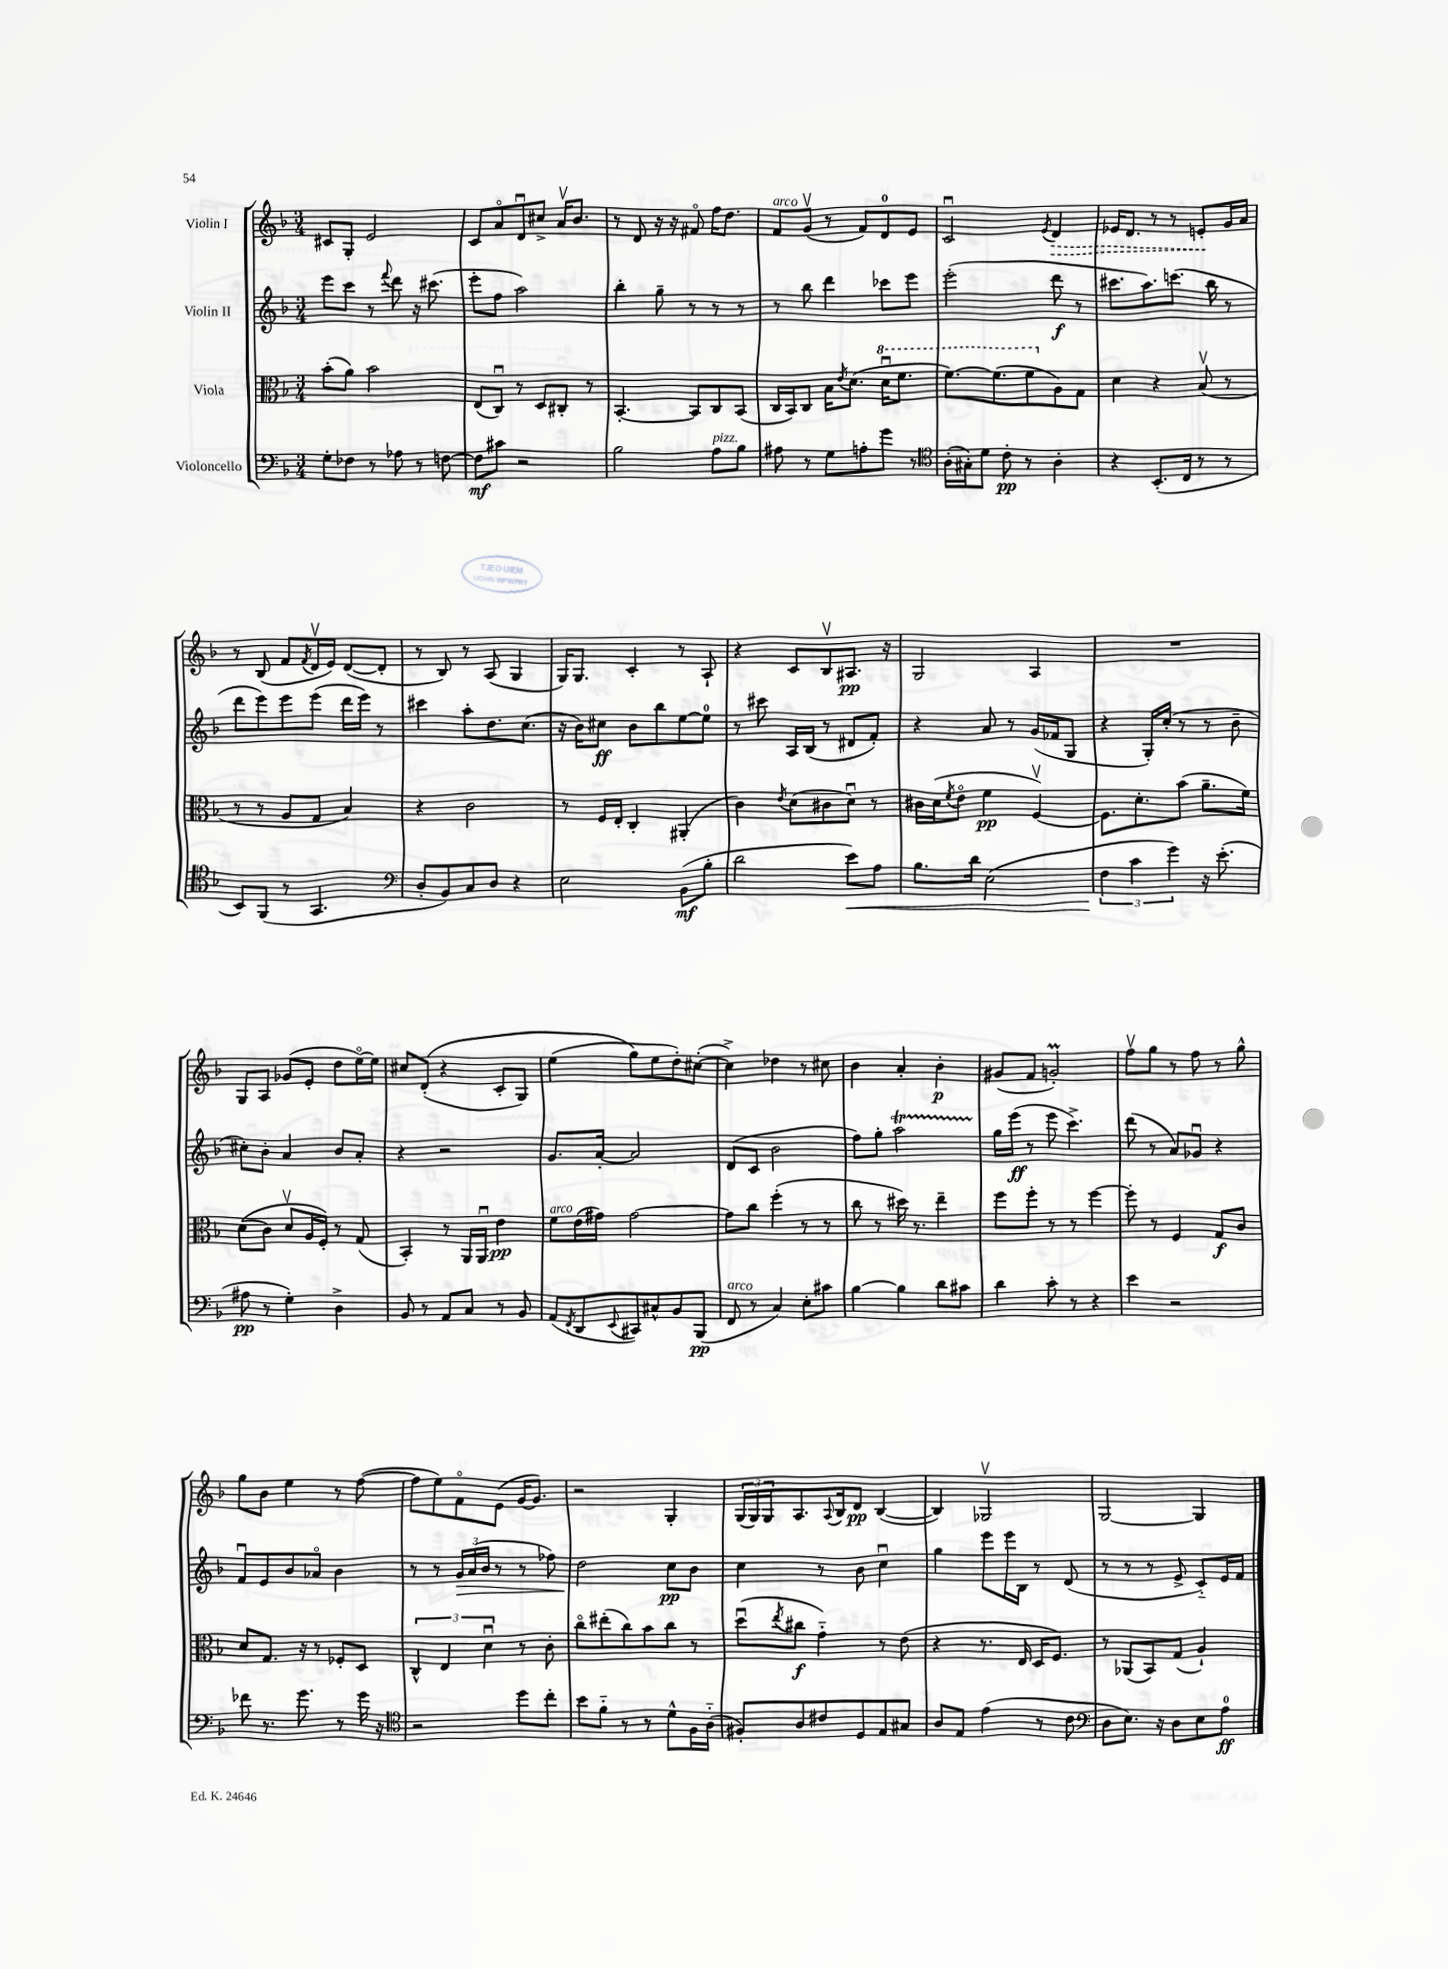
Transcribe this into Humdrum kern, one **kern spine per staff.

**kern	**dynam	**kern	**dynam	**kern	**dynam	**kern	**dynam
*part4	*part4	*part3	*part3	*part2	*part2	*part1	*part1
*staff4	*staff4	*staff3	*staff3	*staff2	*staff2	*staff1	*staff1
*I"Violoncello	*	*I"Viola	*	*I"Violin II	*	*I"Violin I	*
*clefF4	*	*clefC3	*	*clefG2	*	*clefG2	*
*k[b-]	*	*k[b-]	*	*k[b-]	*	*k[b-]	*
*M3/4	*	*M3/4	*	*M3/4	*	*M3/4	*
=15	=15	=15	=15	=15	=15	=15	=15
8G'\L	.	(8b-'\L	.	8eee\L	.	8c#X/L	.
8F-X\J	.	8a\J)	.	8ccc\J	.	8G'/J	.
8r	.	2b-\	.	8r	.	2e/	.
.	.	.	.	8qqfff/	.	.	.
8A-X\	.	.	.	8ddd\	.	.	.
8r	.	.	.	16r	.	.	.
.	.	.	.	(8.ccc#X\	.	.	.
[8Fn\	.	.	.	.	.	.	.
=16	=16	=16	=16	=16	=16	=16	=16
8F\L]	mf	(8E/L	.	8eee'\L	.	8c/L	.
8c#X\J	.	8Cu/J)	.	8ff\J	.	8a/	.
2r	.	8r	.	2aa\)	.	8du/	.
.	.	8D/L	.	.	.	8cc#X^/J	.
.	.	8C#X'/J	.	.	.	16av/KL	.
.	.	.	.	.	.	8.b-/J	.
.	.	8r	.	.	.	.	.
=17	=17	=17	=17	=17	=17	=17	=17
2B-\	.	[4.BB-'/	.	4bb-'\	.	8r	.
.	.	.	.	.	.	8d/	.
.	.	.	.	8gg~\	.	16r	.
.	.	.	.	.	.	16r	.
.	.	8BB-/L]	.	8r	.	8f#X/	.
!LO:TX:a:i:t=pizz.	!	!	!	!	!	!	!
8A\L	.	8C/	.	8r	.	16ff\KL	.
.	.	.	.	.	.	8.dd\J	.
8B-\J	.	(8BB-/J	.	8r	.	.	.
=18	=18	=18	=18	=18	=18	=18	=18
!	!	!	!	!	!	!LO:TX:a:i:t=arco	!
8A#X\	.	16C/LL	.	8r	.	8f/L	.
.	.	16BB-/J)	.	.	.	.	.
8r	.	8C/J	.	8bb-\	.	(8gv/J	.
8G\L	.	16B-\KL	.	4ddd\	.	8r	.
.	.	8qe/	.	.	.	.	.
.	.	(8.d\J	.	.	.	.	.
8An'\	.	.	.	.	.	8f/L)	.
*	*	*8va	*	*	*	*	*
8g\J	.	16ddu\KL	.	8ccc-X\L	.	8d/	.
.	.	8.ff\J	.	.	.	.	.
8r	.	.	.	8eee\J	.	8e/J	.
=19	=19	=19	=19	=19	=19	=19	=19
*clefC4	*	*	*	*	*	*	*
(16A'\LL	.	[8.ff\L)	.	(2eee'\	.	2cu/	.
16G#X'\J)	.	.	.	.	.	.	.
8d\J	.	.	.	.	.	.	.
.	.	(8.ff\]	.	.	.	.	.
8c'\	pp	.	.	.	.	.	.
8r	.	8ff\	.	.	.	.	.
.	.	.	.	.	.	8qe/	.
*	*	*X8va	*	*	*	*	*
!	!	!	!	!	!	!	!LO:HP:b
4A'\	.	8A\)	.	8ddd\	f	4d/	>
.	.	8G\J	.	8r	.	.	.
=20	=20	=20	=20	=20	=20	=20	=20
4r	.	4d\	.	8.ccc#X\L	.	16e-X/KL	.
.	.	.	.	.	.	8.d/J	.
.	.	.	.	8.aa\)	.	.	.
(8.BB-'/L	.	4r	.	.	.	8r	.
.	.	.	.	(8.cccn\J	.	8r	.
16C/Jk	.	.	.	.	.	.	.
8r	.	(8B-v/	.	.	.	8en'/L	.
.	.	.	.	16bb-\	.	.	.
8r	.	8r	.	8r	.	16g/L	]
.	.	.	.	.	.	16a/JJ	.
!!LO:LB:g=z
=21	=21	=21	=21	=21	=21	=21	=21
8BB-/L)	.	8r	.	8ddd\L	.	8r	.
(8FF/J	.	8r	.	8eee\)	.	(8B-/	.
8r	.	8A/L	.	8eee\	.	8f/L	.
.	.	.	.	.	.	8qf/	.
4.GG/	.	8G/J	.	(8eee\J	.	16dv/L	.
.	.	.	.	.	.	16e/JJ)	.
.	.	4B-/)	.	16ddd\LL	.	([8d/L	.
.	.	.	.	16eee\JJ)	.	.	.
.	.	.	.	8r	.	8d'/J]	.
=22	=22	=22	=22	=22	=22	=22	=22
*clefF4	*	*	*	*	*	*	*
8D'/L	.	4r	.	4ccc#X\	.	8r	.
8BB-/)	.	.	.	.	.	8B-/)	.
8C/	.	2c\	.	8aa'\L	.	8r	.
8D/J	.	.	.	8.dd\	.	(8A/	.
4r	.	.	.	.	.	4G/	.
.	.	.	.	(8.cc\J	.	.	.
=23	=23	=23	=23	=23	=23	=23	=23
2E\	.	8r	.	16r	.	16G/KL)	.
.	.	.	.	16b-\KL)	.	8.G/J	.
.	.	16F/LL	.	8cc#X\J	ff	.	.
.	.	16E'/JJ	.	.	.	.	.
.	.	4C'/	.	8b-\L	.	4c'/	.
.	.	.	.	8bb-\	.	.	.
(8BB-\L	mf	(4AA#X'/	.	[8ee\	.	8r	.
8B-'\J	.	.	.	8ee\J]	.	8A`/	.
=24	=24	=24	=24	=24	=24	=24	=24
2d\	.	4c\)	.	8r	.	4r	.
.	.	.	.	8ccc#X\	.	.	.
.	.	8qe/	.	.	.	.	.
.	.	(8d\L	.	16A/LL	.	8c/L	.
.	.	.	.	(16B-/JJ	.	.	.
.	.	8c#X\	.	8r	.	8B-v/	.
!	!LO:HP:b	!	!	!	!	!	!
8e\L)	<	8du\J)	.	8d#X/L	.	8.A#X/J	pp
8A\J	.	8r	.	8f'/J)	.	.	.
.	.	.	.	.	.	16r	.
=25	=25	=25	=25	=25	=25	=25	=25
8.B-\L	.	16c#X\LL	.	4r	.	2G/	.
.	.	(16d\J	.	.	.	.	.
.	.	8qf/	.	.	.	.	.
.	.	8e\J	.	.	.	.	.
16d\Jk	.	.	.	.	.	.	.
(2E\	.	4f\	pp	8a/	.	.	.
.	.	.	.	8r	.	.	.
.	.	[4Fv/)	.	(16g/LL	.	4A/	.
.	.	.	.	16f-X/J	.	.	.
.	.	.	.	8G/J	.	.	.
=26	=26	=26	=26	=26	=26	=26	=26
6F\	.	8.F\L]	.	4r	.	2.r	.
6c\	[	.	.	.	.	.	.
.	.	8.d'\	.	.	.	.	.
.	.	.	.	16G'/LL)	.	.	.
.	.	.	.	(16cc'/JJ	.	.	.
6g\)	.	.	.	.	.	.	.
.	.	(8b-\J	.	8r	.	.	.
16r	.	8.a~\L	.	8r	.	.	.
(8.e'\	.	.	.	.	.	.	.
.	.	.	.	8b-~\	.	.	.
.	.	16f\Jk)	.	.	.	.	.
!!LO:LB:g=z
=27	=27	=27	=27	=27	=27	=27	=27
8A#X\	pp	((8d\L	.	8cc#X'\L)	.	8G/L	.
8r	.	8c\J)	.	8b-'\J	.	8A/J	.
4G'\)	.	8dv/L	.	4a/	.	(8g-X/L	.
.	.	16A/L	.	.	.	8e'/J	.
.	.	16F'/JJ)	.	.	.	.	.
4D^\	.	8r	.	8b-/L	.	8dd\L	.
.	.	(8G/	.	8a'/J	.	[16ee\L)	.
.	.	.	.	.	.	16ee\JJ]	.
=28	=28	=28	=28	=28	=28	=28	=28
8BB-/	.	4BB-'/)	.	4r	.	8cc#X/L	.
8r	.	.	.	.	.	((8d'/J	.
8AA/L	.	8r	.	2r	.	4r	.
8C/J	.	16AA/LL	.	.	.	.	.
.	.	16AAu/JJ	.	.	.	.	.
8r	.	4e\	pp	.	.	8c'/L	.
8BB-/	.	.	.	.	.	8G/J)	.
=29	=29	=29	=29	=29	=29	=29	=29
!	!	!LO:TX:a:i:t=arco	!	!	!	!	!
(8AA/L	.	8f\L	.	8.g/L	.	(4ee\	.
8qFF/	.	.	.	.	.	.	.
8DD/	.	(16e\L	.	.	.	.	.
.	.	16g#X\JJ)	.	[16a'/Jk	.	.	.
8qqEE/	.	.	.	.	.	.	.
8CC#X/)	.	[2g#\	.	2a/]	.	8gg\L)	.
8C#X^^/	.	.	.	.	.	8ee\	.
8BB-/	.	.	.	.	.	8dd'\)	.
(8BBB-/J	pp	.	.	.	.	([8cc#X'\J	.
=30	=30	=30	=30	=30	=30	=30	=30
!LO:TX:a:i:t=arco	!	!	!	!	!	!	!
8FF/	.	8g#\L]	.	(8d/L	.	4cc#^\])	.
8r	.	8cc\J	.	8c/J	.	.	.
4C/)	.	(4ff'\	.	2b-\	.	4dd-X\	.
8E'\L	.	8r	.	.	.	8r	.
8c#X\J	.	8r	.	.	.	8cc#X\	.
=31	=31	=31	=31	=31	=31	=31	=31
[4B-\	.	8cc\	.	8ff\L)	.	4b-\	.
.	.	8r	.	8gg'\J	.	.	.
4B-\]	.	16dd#X\)	.	2aat\	.	4a'/	.
.	.	8.r	.	.	.	.	.
8d\L	.	4ee~\	.	.	.	4b-'\	p
8c#X\J	.	.	.	.	.	.	.
=32	=32	=32	=32	=32	=32	=32	=32
4d\	.	8ff\L	.	16gg\LL	.	(8g#X/L	.
.	.	.	.	(16eee\JJ	ff	.	.
.	.	8ff'\J	.	8r	.	8f/J	.
8c'\	.	8r	.	8eee\	.	2gnM'/)	.
8r	.	8r	.	4.ccc^\)	.	.	.
4r	.	[4ff\	.	.	.	.	.
=33	=33	=33	=33	=33	=33	=33	=33
4e\	.	8ff'\]	.	(8ddd\	.	8ffv\L	.
.	.	8r	.	8r	.	8gg\J	.
2r	.	4F/	.	8a/L)	.	8r	.
.	.	.	.	8g-Xu/J	.	8ff\	.
.	.	8G/L	f	4r	.	8r	.
.	.	8c/J	.	.	.	8gg^^\	.
!!LO:LB:g=z
=34	=34	=34	=34	=34	=34	=34	=34
8f-X\	.	8d/L	.	8fu/L	.	8gg\L	.
8.r	.	8.G/J	.	8e/	.	8b-\J	.
.	.	.	.	8b-/	.	4ee\	.
8.g\	.	16r	.	.	.	.	.
.	.	8r	.	8a-X/J	.	.	.
8r	.	8F-X'/L	.	4b-\	.	8r	.
16g\	.	8D/J	.	.	.	([8ff\	.
16r	.	.	.	.	.	.	.
=35	=35	=35	=35	=35	=35	=35	=35
*clefC4	*	*	*	*	*	*	*
2r	.	6C^^/	.	8r	.	8ff\L]	.
.	.	.	.	8r	.	8ee\)	.
.	.	6E/	.	.	.	.	.
!	!	!	!	!	!LO:HP:b	!	!
.	.	.	.	24g/LL	>	8f\	.
.	.	.	.	(24a/	.	.	.
.	.	6du\	.	24b-/JJ	.	.	.
.	.	.	.	8r	.	(8e\J	.
8dd\L	.	8r	.	8r	.	[16g/KL	.
.	.	.	.	.	.	8.g/J])	.
8cc'\J	.	8c'\	.	8ff-X\)	.	.	.
=36	=36	=36	=36	=36	=36	=36	=36
8b-\L	.	8cc\L	.	2dd\	.	2r	.
8f\J	.	(8ee#X'\	.	.	.	.	.
8r	.	8cc\)	.	.	.	.	.
8r	.	8b-\	.	.	.	.	.
8d^^\L	.	8cc\J	.	8cc\L	] pp	4G'/	.
16F\L	.	8r	.	8b-\J	.	.	.
(16A\JJ	.	.	.	.	.	.	.
=37	=37	=37	=37	=37	=37	=37	=37
8F#X'/L)	.	(8ddu\L	.	4cc\	.	(24G/LL	.
.	.	.	.	.	.	24G/)	.
.	.	.	.	.	.	24G/J	.
.	.	8qee/	.	.	.	.	.
8A/	.	8cc#X\J	f	.	.	8.A/	.
8c#X/	.	4g\)	.	8r	.	.	.
.	.	.	.	.	.	8qqA/	.
.	.	.	.	.	.	16B-/k	.
8D/	.	.	.	8b-\	.	8d/J	pp
8E/	.	8r	.	4ccu\	.	([4B-/	.
8G#X/J	.	(8e\	.	.	.	.	.
=38	=38	=38	=38	=38	=38	=38	=38
8A/L	.	4r	.	4gg\	.	4B-/])	.
8E/J	.	.	.	.	.	.	.
(4e\	.	8.r	.	8eee\L	.	2G-Xv/	.
.	.	.	.	16eee\L	.	.	.
.	.	16E/	.	16B-\JJ	.	.	.
8r	.	16D/KL	.	8r	.	.	.
.	.	8.F/J)	.	.	.	.	.
8c\	.	.	.	(8d/	.	.	.
=39	=39	=39	=39	=39	=39	=39	=39
*clefF4	*	*	*	*	*	*	*
8D\L	.	8r	.	8r	.	[2G/	.
8.E\J)	.	(8AA-X/L	.	8r	.	.	.
.	.	8BB-/)	.	8r	.	.	.
16r	.	.	.	.	.	.	.
8D\L	.	(8G/J	.	8e^/	.	.	.
8E\	.	4A`/)	.	8c/L)	.	4G/]	.
8A\J	ff	.	.	16e/L	.	.	.
.	.	.	.	16f/JJ	.	.	.
==	==	==	==	==	==	==	==
*-	*-	*-	*-	*-	*-	*-	*-
